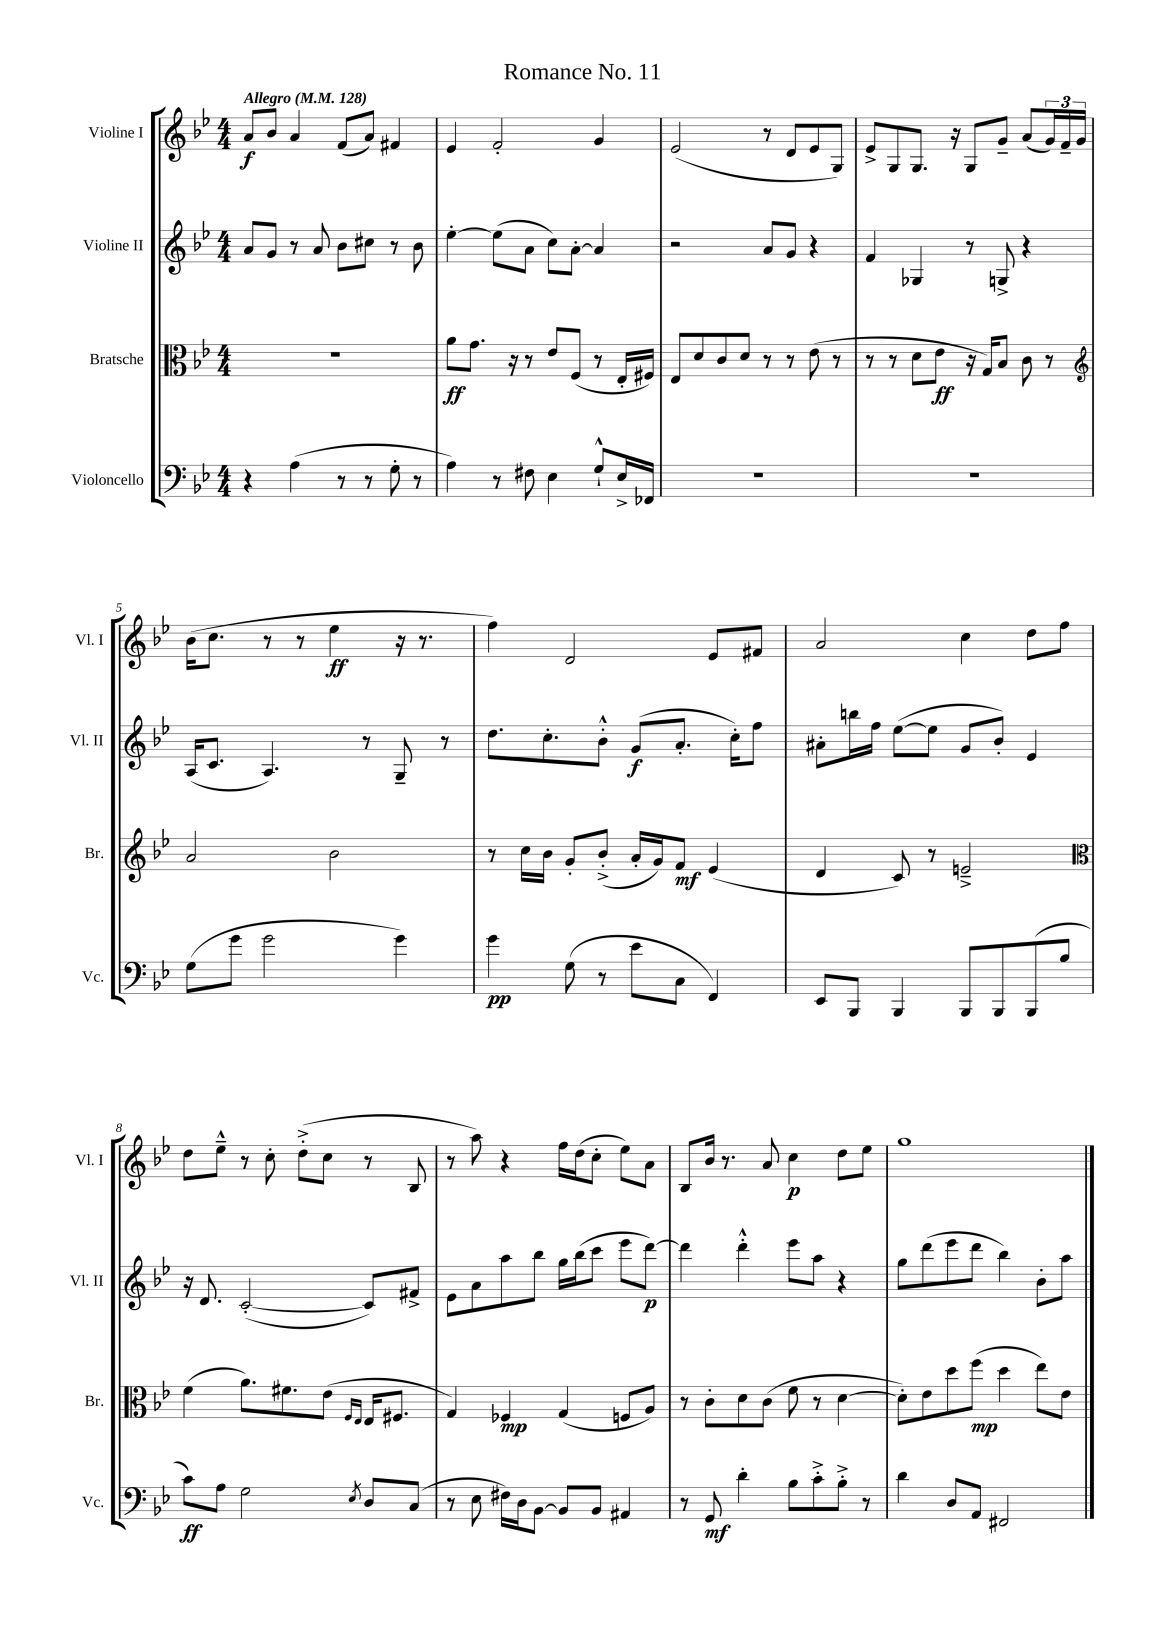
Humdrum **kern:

**kern	**kern	**kern	**kern
*staff4	*staff3	*staff2	*staff1
*clefF4	*clefC3	*clefG2	*clefG2
*k[b-e-]	*k[b-e-]	*k[b-e-]	*k[b-e-]
*M4/4	*M4/4	*M4/4	*M4/4
*MM128	*MM128	*MM128	*MM128
4r	1r	8a	8a
.	.	8g	8b-
(4A	.	8r	4a
.	.	8a	.
8r	.	8b-	(8f
8r	.	8cc#	8a)
8G'	.	8r	4f#
8r	.	8b-	.
=	=	=	=
4A)	8a	[4ee-'	4e-
.	8.g	.	.
8r	.	(8ee-]	2f'
.	16r	.	.
8F#	8r	8a	.
4E-	8e-	8cc)	.
.	(8F	[8a'	.
8G`^^	8r	4a]	4g
16E-^	16E-'	.	.
16FF-	16F#)	.	.
=	=	=	=
1r	8E-	2r	(2e-
.	8d	.	.
.	8c	.	.
.	8d	.	.
.	8r	8a	8r
.	8r	8g	8d
.	(8e-	4r	8e-
.	8r	.	8G)
=	=	=	=
1r	8r	4f	8e-^
.	8r	.	8G
.	8d	4G-	8.G
.	8e-	.	.
.	.	.	16r
.	16r	8r	8G
.	16G)	.	.
.	8B-	8G^	8g~
.	8c	4r	(8a
.	8r	.	24g)
.	.	.	24f~
.	.	.	24g
=	=	=	=
*	*clefG2	*	*
(8G	2a	(16A	(16b-
.	.	8.c	8.cc
8g	.	.	.
2g	.	4.A)	8r
.	.	.	8r
.	2b-	.	4ee-
.	.	8r	.
4g)	.	8G~	16r
.	.	.	8.r
.	.	8r	.
=	=	=	=
4g	8r	8.dd	4ff)
.	16cc	.	.
.	16b-	8.cc'	.
(8G	8g'	.	2d
8r	(8b-'^	8b-'^^	.
8e-	16a'	(8g	.
.	16g)	.	.
8C	8f	8.a'	.
4FF)	(4e-	.	8e-
.	.	16cc')	.
.	.	8ff	8f#
=	=	=	=
8EE-	4d	8a#'	2a
8BBB-	.	16bb	.
.	.	16ff	.
4BBB-	8c)	([8ee-	.
.	8r	8ee-]	.
8BBB-	2e~^	8g	4cc
8BBB-	.	8b-')	.
(8BBB-	.	4e-	8dd
8B-	.	.	8ff
=	=	=	=
*	*clefC3	*	*
8c)	(4f	16r	8dd
.	.	8.d	.
8A	.	.	8ee-~^^
2G	8.a)	([2c'	8r
.	.	.	8cc'
.	8.f#	.	.
.	.	.	(8dd'^
.	(8e-	.	8cc
.	16qqF	.	.
8qE-	16qqE-	.	.
8D	16E-	8c])	8r
.	8.F#	.	.
(8C	.	8f#^	8B-
=	=	=	=
8r	4G)	8e-	8r
8E-	.	8a	8aa)
16F#)	4F-	8aa	4r
16D	.	.	.
[8BB-	.	8bb-	.
8BB-]	(4G	16gg	16ff
.	.	(16bb-	(16dd
8BB-	.	8ccc	8cc'
4AA#	8F	8eee-	8ee-)
.	8A)	[8ddd)	8a
=	=	=	=
8r	8r	4ddd]	8B-
8GG	8c'	.	16b-
.	.	.	8.r
4d'	8d	4ddd'^^	.
.	(8c	.	8a
8B-	8f	8eee-	4cc
8c'^	8r	8aa	.
8B-'^	[4d	4r	8dd
8r	.	.	8ee-
=	=	=	=
4d	8d'])	8gg	1gg
.	8e-	(8ddd	.
8D	8dd	8eee-	.
8AA	(8ff	8ddd	.
2FF#	4dd	4bb-)	.
.	8ee-)	8b-'	.
.	8e-	8aa	.
==	==	==	==
*-	*-	*-	*-
